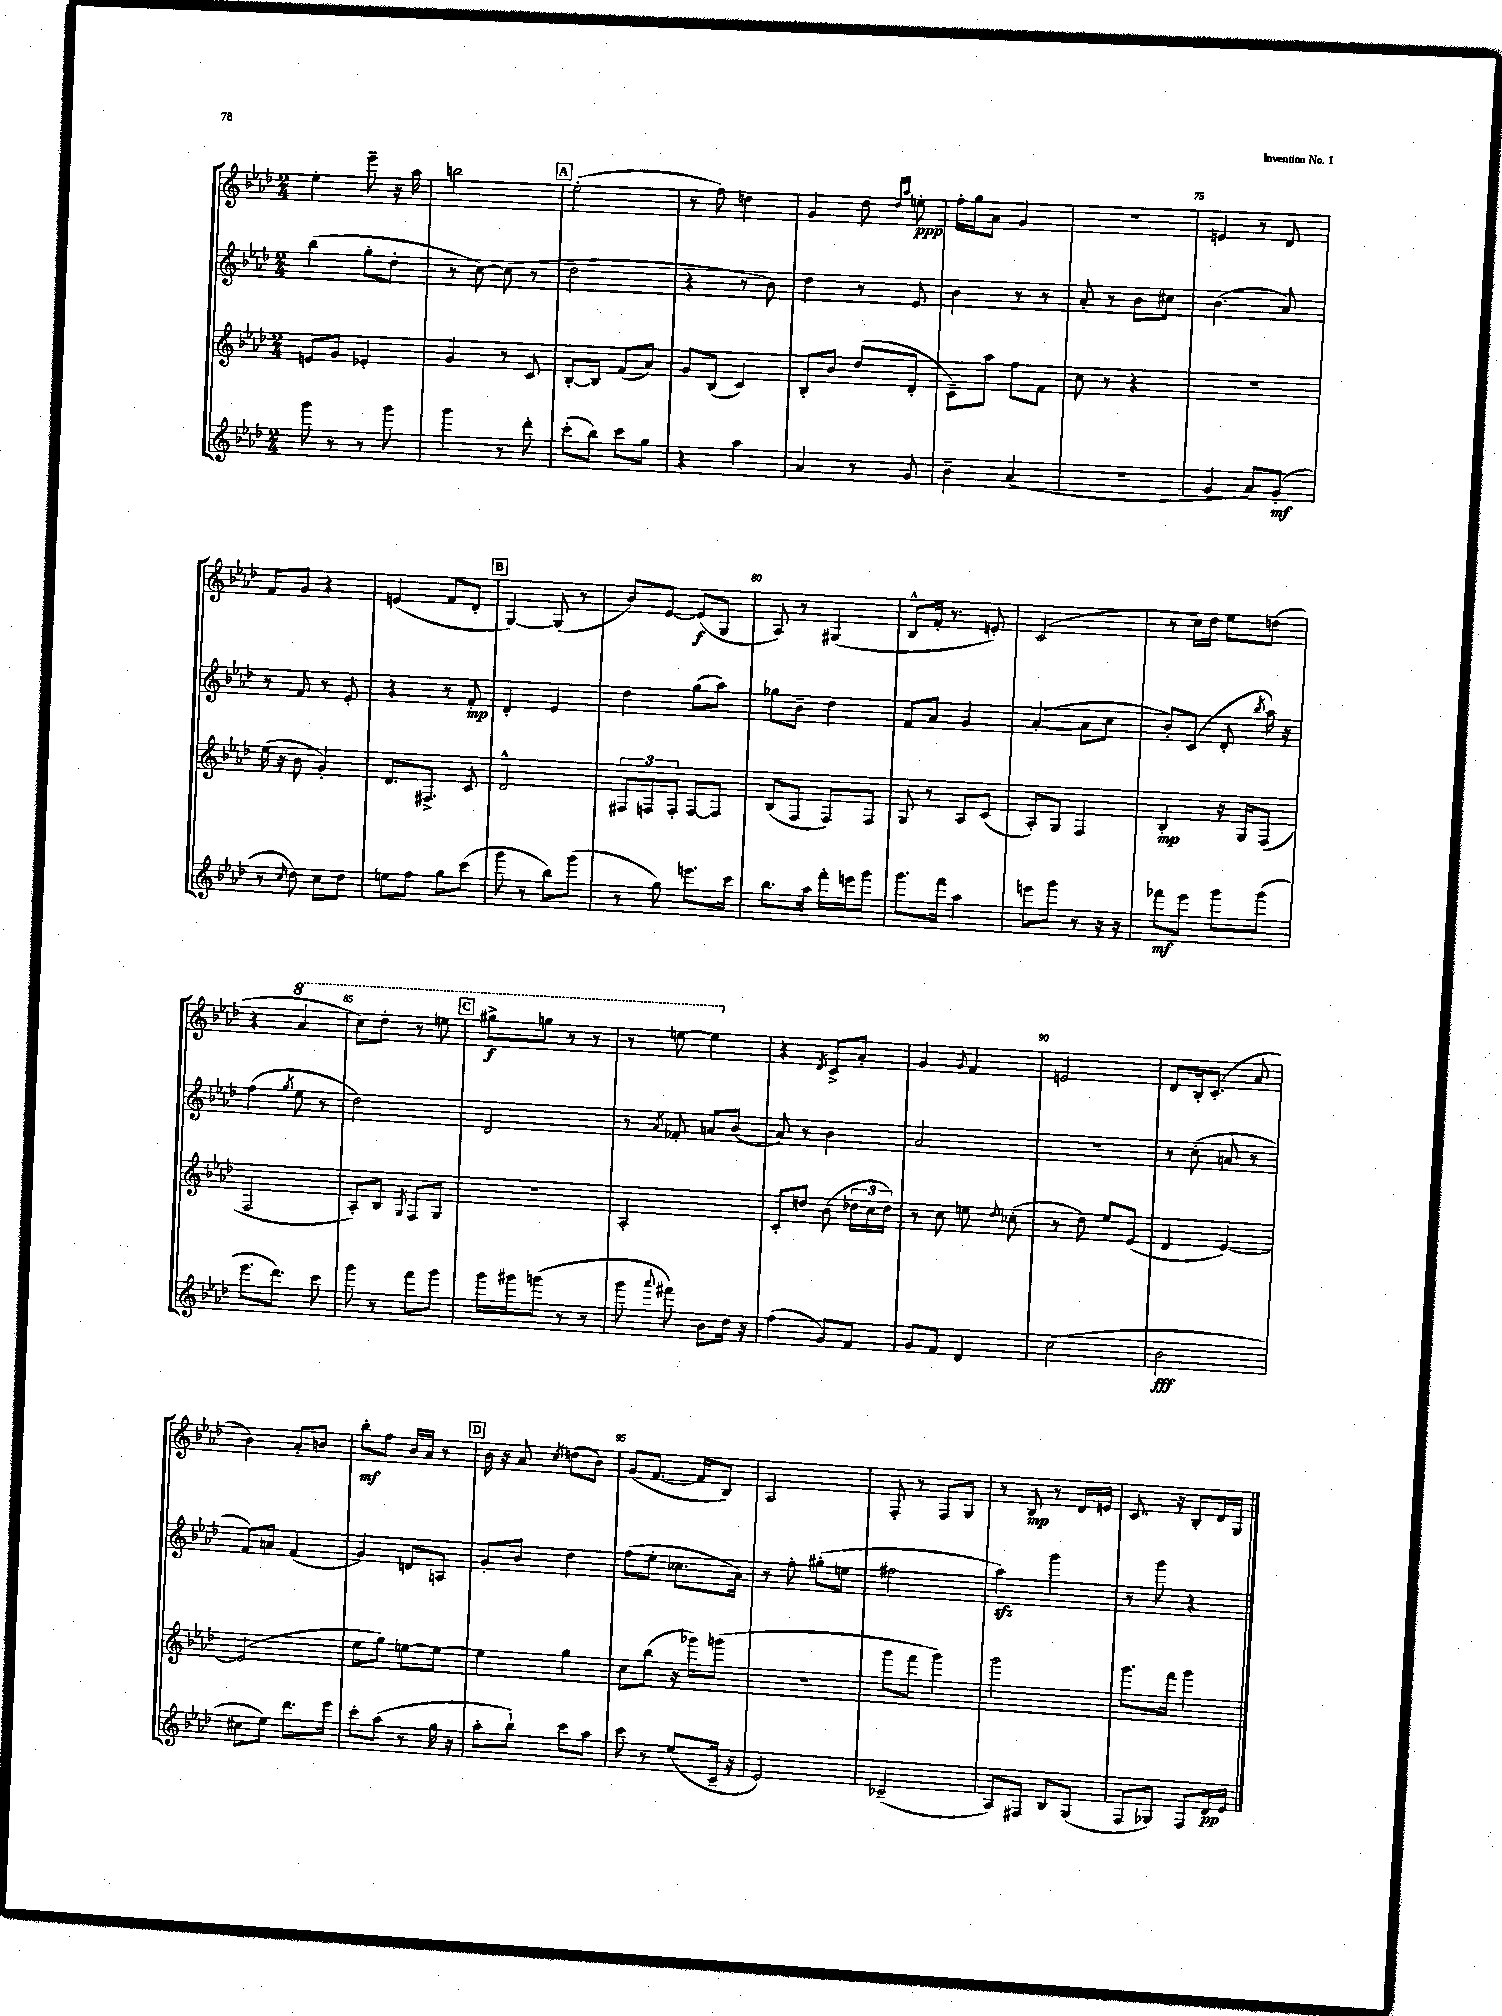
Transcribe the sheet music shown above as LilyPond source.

<<
\new StaffGroup <<
\new Staff = "s0" {
    \clef treble \key aes \major \numericTimeSignature \time 2/4
    \autoBeamOff ees''4-. ees'''8-- r16 aes''16 |
    b''2 |
    \mark \markup { \box "A" } ees''2-.( |
    r8 f''8) d''4 |
    g'4 des''8 \grace { des''16[ aes''16] } e''8-.\ppp |
    f''16[-. g''16 aes'8] g'4 |
    R2 |
    e'4 r8 des'8 |
    f'8[ g'8] r4 |
    e'4( f'8[ des'8]-. |
    \mark \markup { \box "B" } g4~) g8( r8 |
    bes'8[) ees'8]~ ees'8[\f( g8] |
    aes8) r8 gis4( |
    bes8[-^ f'16]-. r8. e'8-.) |
    c'2( |
    r8 c''16[) des''16] ees''8[ d''8]( |
    r4 \ottava #1 aes''4 |
    c'''8[) des'''8]-. r8 e'''8 |
    \mark \markup { \box "C" } gis'''8[->\f g'''8] r8 r8 |
    r8 e'''8~ e'''4 \ottava #0 |
    r4 \acciaccatura { des'8 } c'8[-> aes'8]-. |
    g'4 \appoggiatura { g'8 } f'4 |
    e'2 |
    des'8[ bes16-. c'8.]-.( aes'8 |
    bes'4) aes'8[-. b'8] |
    bes''8[-.\mf f''8] bes'16[ aes'16] r8 |
    \mark \markup { \box "D" } bes'16 r16 aes'8 \acciaccatura { c''8 } d''8[( bes'8]) |
    g'8[( f'8.]~ f'16[ bes8]) |
    aes2 |
    f8-. r8 f8[ g8] |
    r8 bes8\mp r8 des'16[ e'16] |
    c'8. r16 bes8[-. des'16 g16] \bar "|." |
}
\new Staff = "s1" {
    \clef treble \key aes \major \numericTimeSignature \time 2/4
    \autoBeamOff bes''4( g''8[-. des''8]-. |
    r8 c''8~) c''8( r8 |
    \mark \markup { \box "A" } des''2 |
    r4 r8 bes'8) |
    des''4 r8 ees'8 |
    bes'4 r8 r8 |
    aes'8-. r8 bes'8[ cis''8] |
    bes'4.( aes'8) |
    r8 f'8 r8 ees'8-. |
    r4 r8 f'8-.\mp |
    \mark \markup { \box "B" } des'4-. ees'4 |
    des''4 g''8[( aes''8]) |
    ges''8[ bes'8]-- des''4 |
    f'8[ aes'8] g'4 |
    aes'4~-.( aes'8[ c''8] |
    bes'8[-.) c'8]( des'8-. \acciaccatura { bes''8 } aes''16) r16 |
    f''4( \acciaccatura { g''8 } ees''8 r8 |
    des''2) |
    \mark \markup { \box "C" } des'2 |
    r8 \acciaccatura { aes'8 } fes'8-. a'8[ bes'8]( |
    aes'8) r8 bes'4 |
    aes'2 |
    R2 |
    r8 c''8-.( a'8 r8 |
    f'8[) a'8] f'4( |
    g'4) d'8[ a8] |
    \mark \markup { \box "D" } g'8[-. bes'8] des''4 |
    f''8[( ees''8]-. ces''8.[ aes'16]) |
    r8 f''8-. gis''8[-.( e''8] |
    fis''2 |
    aes''4\sfz) g'''4 |
    r8 g'''8 r4 \bar "|." |
}
\new Staff = "s2" {
    \clef treble \key aes \major \numericTimeSignature \time 2/4
    \autoBeamOff e'8[ g'8] ees'4-. |
    g'4 r8 c'8 |
    \mark \markup { \box "A" } bes8[~-. bes8] f'8[( aes'8]) |
    g'8[ bes8]( c'4) |
    bes8[-. bes'8] des''8[( des'8]-. |
    c'8[--) aes''8] f''8[ f'8] |
    c''8 r8 r4 |
    r2 |
    ees''16( r16 bes'8 g'4-.) |
    des'8.[ fis8.]-> c'8 |
    \mark \markup { \box "B" } des'2-^ |
    \tuplet 3/2 { fis8[ f8 f8]-. } f8[~ f8] |
    bes8[( f8] f8[) f8] |
    g8 r8 aes8[ c'8]( |
    aes8[-.) g8] f4 |
    bes4-.\mp r16 g16[ f8]( |
    f2 |
    aes8[-.) bes8] \acciaccatura { g8 } f8[ g8] |
    \mark \markup { \box "C" } R2 |
    aes2-. |
    c'8[-. d''8] bes'8( \tuplet 3/2 { des''16[ c''16 des''16]) } |
    r8 c''8 e''8 \appoggiatura { des''8 } ces''8-.( |
    r8 des''8) ees''8[ ees'8]( |
    des'4 ees'4~) |
    ees'2( |
    ees''8[ g''8]) e''8[~ e''8]~ |
    \mark \markup { \box "D" } e''4 g''4 |
    c''8[ bes''8]( r16 ges'''16[) g'''8]( |
    R2 |
    g'''8[ f'''8] g'''4) |
    g'''2 |
    g'''8.[ f'''16] g'''4 \bar "|." |
}
\new Staff = "s3" {
    \clef treble \key aes \major \numericTimeSignature \time 2/4
    \autoBeamOff g'''8 r8 r8 g'''8 |
    g'''4 r8 des'''8-. |
    \mark \markup { \box "A" } c'''8[-.( bes''8]) c'''8[ g''8] |
    r4 aes''4 |
    aes'4 r8 g'8 |
    bes'4-- aes'4( |
    r2 |
    g'4 aes'8[) g'8]-.\mf( |
    r8 \grace { c''16 } des''8) c''8[ des''8] |
    e''8[ f''8] g''8[ c'''8]( |
    \mark \markup { \box "B" } g'''8 r8 bes''8[) g'''8]( |
    r8 g''8) e'''8.[ c'''16] |
    bes''8.[ aes''16] f'''16[-. e'''16 g'''8] |
    g'''8.[ f'''16] aes''4 |
    e'''8[ g'''8] r8 r16 r16 |
    fes'''8[\mf ees'''8] g'''8[ g'''8]( |
    ees'''8.[ des'''8.]) c'''8 |
    g'''8 r8 f'''8[ g'''8] |
    \mark \markup { \box "C" } g'''16[ gis'''16 g'''8]( r8 r8 |
    g'''8 \appoggiatura { aes'''8 } fis'''8) bes'8[ des''16] r16 |
    f''4( g'8[) f'8] |
    g'8[ f'8] des'4 |
    c''2( |
    bes'2\fff |
    cis''8[ ees''8]) des'''8.[ ees'''16] |
    c'''8[-. aes''8]( r8 g''16 r16 |
    \mark \markup { \box "D" } aes''8[-. bes''8]-!) c'''8[ aes''8] |
    c'''8 r8 ees''8[( c'16]-- r16 |
    ees'2) |
    ces'2--( |
    aes8[) fis8] bes8[ g8]( |
    f8[ ges8]) f8[ des'16\pp ees'16] \bar "|." |
}
>>
>>
\layout { \context { \Score currentBarNumber = #68 \override BarNumber.break-visibility = ##(#f #t #t) barNumberVisibility = #(every-nth-bar-number-visible 5) } }
